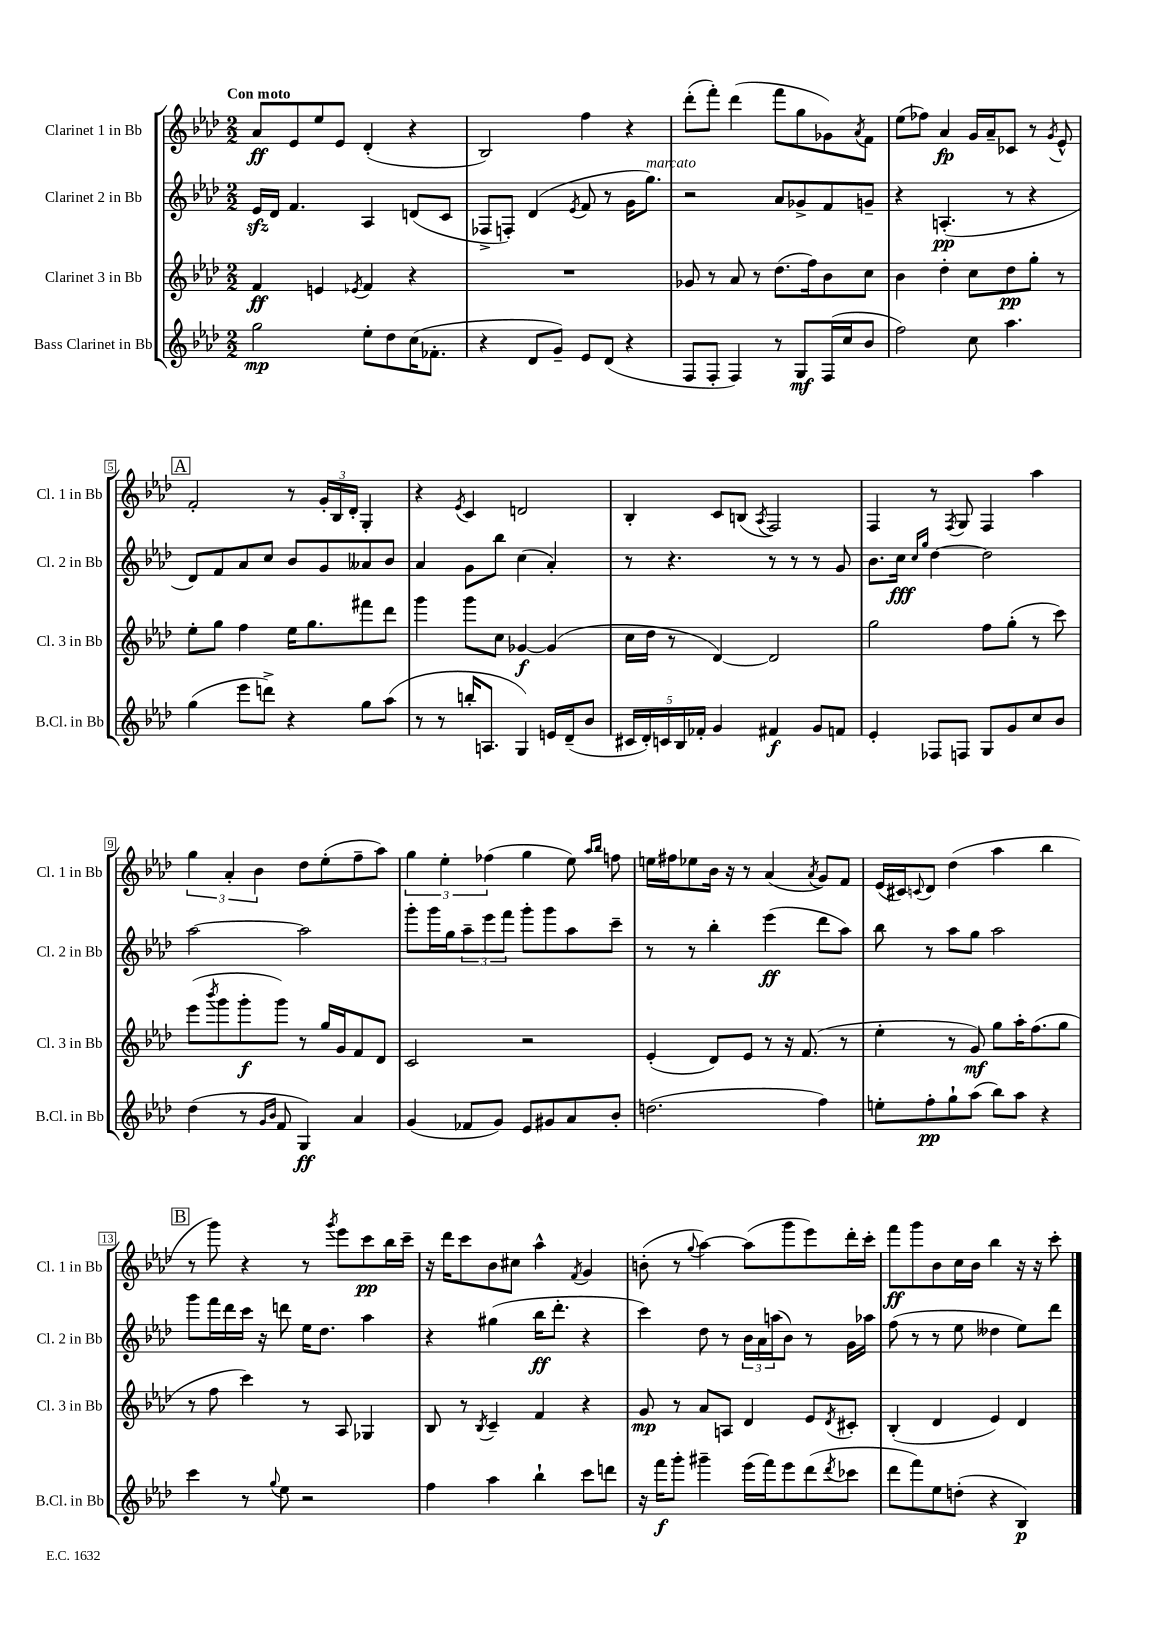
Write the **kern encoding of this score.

**kern	**dynam	**kern	**dynam	**kern	**dynam	**kern	**dynam
*part4	*part4	*part3	*part3	*part2	*part2	*part1	*part1
*staff4	*staff4	*staff3	*staff3	*staff2	*staff2	*staff1	*staff1
*I"Bass Clarinet in Bb	*	*I"Clarinet 3 in Bb	*	*I"Clarinet 2 in Bb	*	*I"Clarinet 1 in Bb	*
*I'B.Cl. in Bb	*	*I'Cl. 3 in Bb	*	*I'Cl. 2 in Bb	*	*I'Cl. 1 in Bb	*
*clefG2	*	*clefG2	*	*clefG2	*	*clefG2	*
*k[b-e-a-d-]	*	*k[b-e-a-d-]	*	*k[b-e-a-d-]	*	*k[b-e-a-d-]	*
*M2/2	*	*M2/2	*	*M2/2	*	*M2/2	*
=1	=1	=1	=1	=1	=1	=1	=1
!	!	!	!	!	!	!LO:TX:a:B:t=Con moto	!
2gg\	mp	4f/	ff	16e-zz/LL	.	8a-/L	ff
.	.	.	.	16d-/JJ	.	.	.
.	.	.	.	4.f/	.	8e-/	.
.	.	4en/	.	.	.	8ee-/	.
.	.	.	.	.	.	8e-/J	.
.	.	8qe-X/	.	.	.	.	.
8ee-'\L	.	4f/	.	4A-/	.	(4d-'/	.
8dd-\	.	.	.	.	.	.	.
(16cc\K	.	4r	.	(8dn/L	.	4r	.
8.f-X'\J	.	.	.	.	.	.	.
.	.	.	.	8c/J	.	.	.
=2	=2	=2	=2	=2	=2	=2	=2
4r	.	1r	.	8F-X^/L	.	2B-/)	.
.	.	.	.	8Fn'/J)	.	.	.
8d-/L	.	.	.	(4d-/	.	.	.
8g~/J)	.	.	.	.	.	.	.
.	.	.	.	8qe-/	.	.	.
8e-/L	.	.	.	8f/	.	4ff\	.
(8d-/J	.	.	.	8r	.	.	.
4r	.	.	.	16g\KL	.	4r	.
!	!	!	!	!LO:TX:a:i:t=marcato	!	!	!
.	.	.	.	8.gg\J)	.	.	.
=3	=3	=3	=3	=3	=3	=3	=3
8F/L	.	8g-X/	.	2r	.	(8ddd-'\L	.
8F'/J	.	8r	.	.	.	8fff'\J)	.
4F/)	.	8a-/	.	.	.	(4ddd-\	.
.	.	8r	.	.	.	.	.
8r	.	(8.dd-\L	.	8a-/L	.	8fff\L	.
8G/L	mf	.	.	8g-X^/	.	8gg\	.
.	.	16ff\k)	.	.	.	.	.
(16F/L	.	8b-\	.	8f/	.	8g-X\)	.
16cc/J	.	.	.	.	.	.	.
.	.	.	.	.	.	8qa-/	.
8b-/J	.	8cc\J	.	8gn~/J	.	8f\J	.
=4	=4	=4	=4	=4	=4	=4	=4
2ff\)	.	4b-\	.	4r	.	(8ee-\L	.
.	.	.	.	.	.	8ff-X\J)	.
.	.	4dd-'\	.	(4.An'/	pp	4a-/	fp
8cc\	.	8cc\L	.	.	.	16g/LL	.
.	.	.	.	.	.	16a-~/J	.
4.aa-\	.	8dd-\	pp	8r	.	8c-X/J	.
.	.	8gg'\J	.	4r	.	8r	.
.	.	.	.	.	.	8qg/	.
.	.	8r	.	.	.	8e-^^/	.
!!LO:LB:g=z
!!LO:REH:place=s1:t=A
=5	=5	=5	=5	=5	=5	=5	=5
(4gg\	.	8ee-'\L	.	8d-/L)	.	2f'/	.
.	.	8gg\J	.	8f/	.	.	.
8eee-\L	.	4ff\	.	8a-/	.	.	.
8dddn^\J)	.	.	.	8cc/J	.	.	.
4r	.	16ee-\KL	.	8b-/L	.	8r	.
.	.	8.gg\	.	.	.	.	.
.	.	.	.	8g/	.	24g'/LL	.
.	.	.	.	.	.	24B-/	.
.	.	.	.	.	.	24d-'/JJ	.
8gg\L	.	8fff#X\	.	8a--X/	.	4G'/	.
(8aa-\J	.	8ddd-\J	.	8b-/J	.	.	.
=6	=6	=6	=6	=6	=6	=6	=6
8r	.	4ggg\	.	4a-/	.	4r	.
8r	.	.	.	.	.	.	.
.	.	.	.	.	.	8qe-/	.
16bbn'/KL	.	8ggg\L	.	8g\L	.	4c/	.
8.An/J	.	.	.	.	.	.	.
.	.	8cc\J	.	8bb-\J	.	.	.
4G/)	.	[4g-X/	f	(4cc\	.	2dn/	.
16en/LL	.	(4g-/]	.	4a-'/)	.	.	.
(16d-~/J	.	.	.	.	.	.	.
8b-/J	.	.	.	.	.	.	.
=7	=7	=7	=7	=7	=7	=7	=7
20c#X/LL	.	16cc\LL	.	8r	.	4B-'/	.
20d-'/)	.	.	.	.	.	.	.
.	.	16dd-\JJ	.	.	.	.	.
20cn/	.	.	.	.	.	.	.
.	.	8r	.	4.r	.	.	.
20B-/	.	.	.	.	.	.	.
20f-X'/JJ	.	.	.	.	.	.	.
4g/	.	[4d-/)	.	.	.	8c/L	.
.	.	.	.	.	.	(8Bn/J	.
.	.	.	.	.	.	8qA-/	.
4f#X/	f	2d-/]	.	8r	.	2F/)	.
.	.	.	.	8r	.	.	.
8g/L	.	.	.	8r	.	.	.
8fn/J	.	.	.	8g/	.	.	.
=8	=8	=8	=8	=8	=8	=8	=8
4e-'/	.	2gg\	.	8.b-\L	.	4F/	.
.	.	.	.	16cc\Jk	fff	.	.
.	.	.	.	16qqcc/LL	.	.	.
.	.	.	.	16qqgg/JJ	.	.	.
8F-X/L	.	.	.	[4dd-\	.	8r	.
.	.	.	.	.	.	8qF/	.
8Fn/J	.	.	.	.	.	8G/	.
8G/L	.	8ff\L	.	2dd-\]	.	4F/	.
8g/	.	(8gg'\J	.	.	.	.	.
8cc/	.	8r	.	.	.	4aa-\	.
8b-/J	.	8ccc\)	.	.	.	.	.
!!LO:LB:g=z
=9	=9	=9	=9	=9	=9	=9	=9
(4dd-\	.	(8eee-\L	.	[2aa-\	.	6gg\	.
.	.	8qbbb-/	.	.	.	.	.
.	.	8ggg\	.	.	.	.	.
.	.	.	.	.	.	6a-'/	.
8r	.	8ggg'\	f	.	.	.	.
.	.	.	.	.	.	6b-\	.
16qqg/LL	.	.	.	.	.	.	.
16qqb-/JJ	.	.	.	.	.	.	.
8f/	.	8ggg\J)	.	.	.	.	.
4G/)	ff	8r	.	2aa-\]	.	8dd-\L	.
.	.	16gg/LL	.	.	.	(8ee-'\	.
.	.	16g/J	.	.	.	.	.
4a-/	.	8f/	.	.	.	8ff~\	.
.	.	8d-/J	.	.	.	8aa-\J)	.
=10	=10	=10	=10	=10	=10	=10	=10
(4g/	.	2c/	.	8ggg'\L	.	6gg\	.
.	.	.	.	16ggg\L	.	.	.
.	.	.	.	.	.	6ee-'\	.
.	.	.	.	16gg\J	.	.	.
8f-X/L	.	.	.	12aa-~\	.	.	.
.	.	.	.	12eee-\	.	(6ff-X\	.
8g/J)	.	.	.	.	.	.	.
.	.	.	.	12fff\J	.	.	.
8e-/L	.	2r	.	8ggg'\L	.	4gg\	.
8g#X/	.	.	.	8ggg\	.	.	.
8a-/	.	.	.	8aa-\	.	8ee-\)	.
.	.	.	.	.	.	16qqaa-/LL	.
.	.	.	.	.	.	16qqbb-/JJ	.
8b-'/J	.	.	.	8ccc~\J	.	8ffn\	.
=11	=11	=11	=11	=11	=11	=11	=11
(2.ddn\	.	(4e-'/	.	8r	.	16een\LL	.
.	.	.	.	.	.	16ff#X\J	.
.	.	.	.	8r	.	8ee-X\	.
.	.	8d-/L)	.	4bb-'\	.	16b-\Jk	.
.	.	.	.	.	.	16r	.
.	.	8e-/J	.	.	.	8r	.
.	.	8r	.	(4eee-\	ff	(4a-/	.
.	.	16r	.	.	.	.	.
.	.	(8.f/	.	.	.	.	.
.	.	.	.	.	.	8qa-/	.
4ff\)	.	.	.	8ddd-\L	.	8g/L)	.
.	.	8r	.	8aa-\J)	.	8f/J	.
=12	=12	=12	=12	=12	=12	=12	=12
8een'\L	.	4ee-'\	.	8bb-\	.	(16e-/LL	.
.	.	.	.	.	.	16c#X/J)	.
.	.	.	.	.	.	8qqcn/	.
8ff'\	pp	.	.	8r	.	8d-/J	.
8gg`\	.	8r	.	8aa-\L	.	(4dd-\	.
(8aa-\J	.	8g/)	mf	8gg\J	.	.	.
8bb-\L)	.	8gg\L	.	2aa-\	.	4aa-\	.
8aa-\J	.	16aa-'\K	.	.	.	.	.
.	.	(8.ff\	.	.	.	.	.
4r	.	.	.	.	.	4bb-\	.
.	.	8gg\J	.	.	.	.	.
!!LO:LB:g=z
!!LO:REH:place=s1:t=B
=13	=13	=13	=13	=13	=13	=13	=13
4ccc\	.	8r	.	8ggg\L	.	8r	.
.	.	8ff\	.	16fff\L	.	8ggg\)	.
.	.	.	.	16ddd-\	.	.	.
8r	.	4ccc\)	.	16ccc\JJ	.	4r	.
.	.	.	.	16r	.	.	.
8qqgg/	.	.	.	.	.	.	.
8ee-\	.	.	.	8dddn\	.	.	.
2r	.	8r	.	16ee-\KL	.	8r	.
.	.	.	.	8.dd-\J	.	.	.
.	.	.	.	.	.	8qggg/	.
.	.	8A-/	.	.	.	8eee-\L	.
.	.	4G-X/	.	4aa-\	.	8ccc\	pp
.	.	.	.	.	.	16bb-\L	.
.	.	.	.	.	.	16ccc~\JJ	.
=14	=14	=14	=14	=14	=14	=14	=14
4ff\	.	8B-/	.	4r	.	16r	.
.	.	.	.	.	.	16ddd-\KL	.
.	.	8r	.	.	.	8ccc\	.
.	.	8qB-/	.	.	.	.	.
4aa-\	.	4c~/	.	(4gg#X\	.	8b-\	.
.	.	.	.	.	.	8cc#X\J	.
4bb-`\	.	4f/	.	16bb-\KL	ff	4aa-^^\	.
.	.	.	.	8.ddd-'\J	.	.	.
.	.	.	.	.	.	8qf/	.
8ccc\L	.	4r	.	4r	.	4g/	.
8dddn\J	.	.	.	.	.	.	.
=15	=15	=15	=15	=15	=15	=15	=15
16r	.	8g/	mp	4ccc\)	.	(8bn'\	.
16fff\KL	f	.	.	.	.	.	.
8ggg'\J	.	8r	.	.	.	8r	.
.	.	.	.	.	.	8qqgg/	.
4ggg#X~\	.	8a-/L	.	8dd-\	.	[4aa-\)	.
.	.	8An/J	.	8r	.	.	.
(16eee-\LL	.	4d-/	.	24b-\LL	.	(8aa-\L]	.
.	.	.	.	24a-\	.	.	.
16fff\J)	.	.	.	.	.	.	.
.	.	.	.	(24aan\J	.	.	.
8eee-\	.	.	.	8b-\J)	.	8ggg\	.
(8ddd-\	.	8e-/L	.	8r	.	8eee-\)	.
8qddd-/	.	8qd-/	.	.	.	.	.
8ccc-X\J	.	8c#X'/J	.	16g\LL	.	16ddd-'\L	.
.	.	.	.	16aa-X\JJ	.	16ccc'\JJ	.
=16	=16	=16	=16	=16	=16	=16	=16
8ddd-\L	.	(4B-'/	.	(8ff\	.	8fff\L	ff
8fff\)	.	.	.	8r	.	8ggg\	.
8ee-\	.	4d-/	.	8r	.	8b-\	.
(8ddn'\J	.	.	.	8ee-\	.	16cc\L	.
.	.	.	.	.	.	16b-\JJ	.
4r	.	4e-/)	.	4dd--X\	.	4bb-\	.
4B-/)	p	4d-/	.	8ee-\L)	.	16r	.
.	.	.	.	.	.	16r	.
.	.	.	.	8ddd-\J	.	8ccc'\	.
==	==	==	==	==	==	==	==
*-	*-	*-	*-	*-	*-	*-	*-
